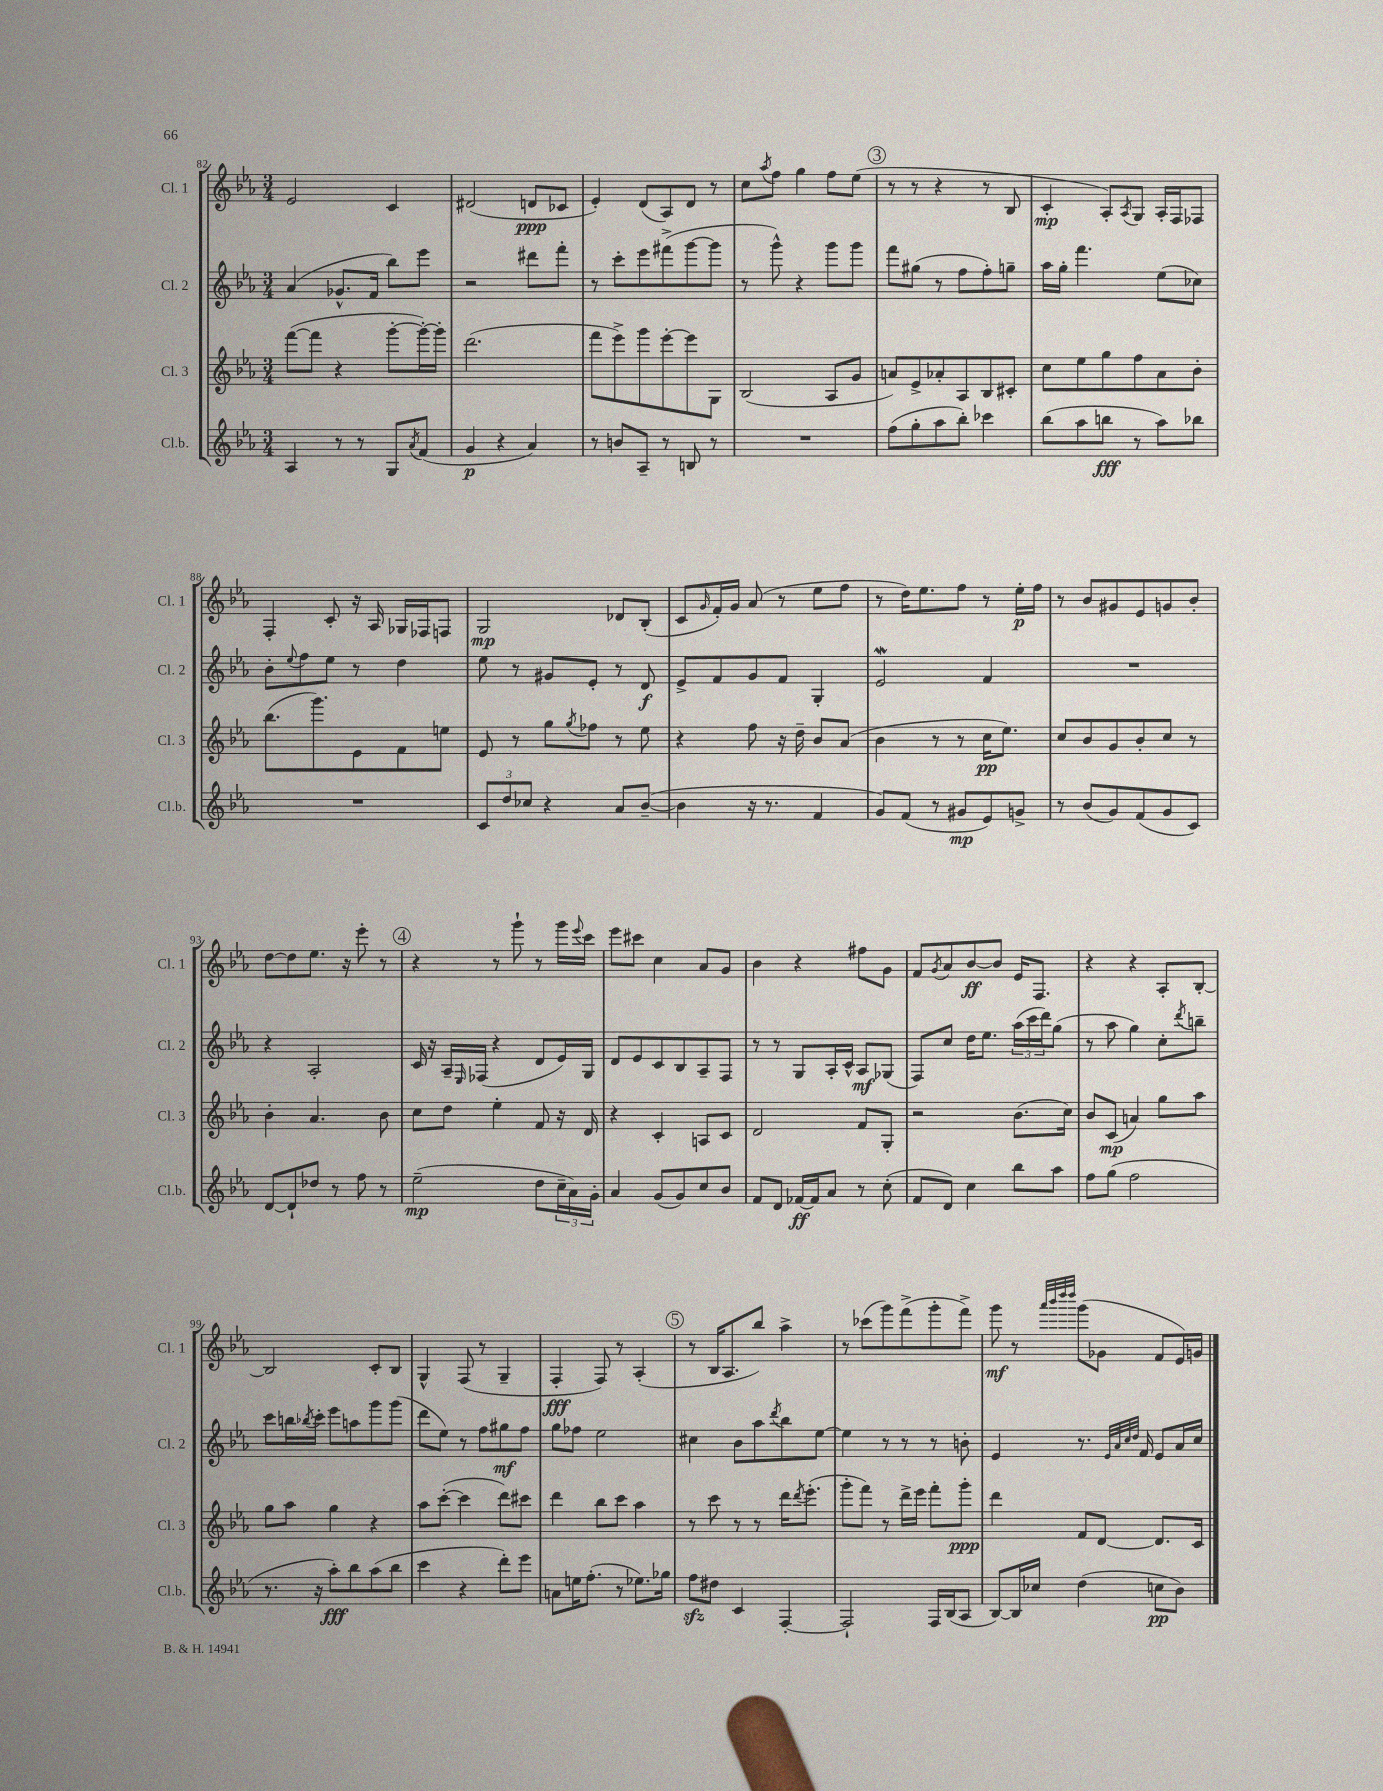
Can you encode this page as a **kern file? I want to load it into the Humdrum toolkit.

**kern	**dynam	**kern	**dynam	**kern	**dynam	**kern	**dynam
*part4	*part4	*part3	*part3	*part2	*part2	*part1	*part1
*staff4	*staff4	*staff3	*staff3	*staff2	*staff2	*staff1	*staff1
*I"Cl.b.	*	*I"Cl. 3	*	*I"Cl. 2	*	*I"Cl. 1	*
*I'Cl.b.	*	*I'Cl. 3	*	*I'Cl. 2	*	*I'Cl. 1	*
*clefG2	*	*clefG2	*	*clefG2	*	*clefG2	*
*k[b-e-a-]	*	*k[b-e-a-]	*	*k[b-e-a-]	*	*k[b-e-a-]	*
*M3/4	*	*M3/4	*	*M3/4	*	*M3/4	*
=82	=82	=82	=82	=82	=82	=82	=82
4A-/	.	([8fff\L	.	(4a-/	.	2e-/	.
.	.	8fff\J]	.	.	.	.	.
8r	.	4r	.	8.g-X^^/L	.	.	.
8r	.	.	.	.	.	.	.
.	.	.	.	16f/Jk	.	.	.
8G/L	.	[8ggg'\L	.	8bb-\L)	.	4c/	.
8qa-/	.	.	.	.	.	.	.
(8f/J	.	16ggg'\L_)	.	8eee-\J	.	.	.
.	.	16ggg'\JJ]	.	.	.	.	.
=83	=83	=83	=83	=83	=83	=83	=83
4g/	p	(2.ddd\	.	2r	.	(2d#X/	.
4r	.	.	.	.	.	.	.
4a-/)	.	.	.	8ddd#X\L	.	8dn/L	ppp
.	.	.	.	8fff'\J	.	8c-X/J	.
=84	=84	=84	=84	=84	=84	=84	=84
8r	.	8fff\L	.	8r	.	4e-'/)	.
8bn/L	.	8eee-^\)	.	8ccc'\L	.	.	.
8A-~/J	.	8ggg\	.	8eee-\	.	(8d/L	.
8r	.	[8eee-'\	.	(8fff#X^\	.	8A-/)	.
8Bn/	.	8eee-\]	.	[8ggg\	.	8d/J	.
8r	.	8G\J	.	8ggg\J]	.	8r	.
=85	=85	=85	=85	=85	=85	=85	=85
2.r	.	(2B-/	.	8r	.	8cc\L	.
.	.	.	.	.	.	8qaa-/	.
.	.	.	.	8ggg^^\)	.	8ff\J	.
.	.	.	.	4r	.	4gg\	.
.	.	8A-/L	.	8ggg\L	.	8ff\L	.
.	.	8g/J	.	8ggg\J	.	(8ee-\J	.
!!LO:REH:place=s1:t=3
=86	=86	=86	=86	=86	=86	=86	=86
(8ff\L	.	8an/L)	.	8fff\L	.	8r	.
8gg'\	.	8e-^/	.	(8gg#X\J	.	8r	.
8aa-\	.	8a-X'/	.	8r	.	4r	.
8bb-'\J)	.	8A-/	.	8ff\L	.	.	.
4ccc-X\	.	8B-/	.	8ff'\)	.	8r	.
.	.	8c#X'/J	.	8ggn~\J	.	8B-/	.
=87	=87	=87	=87	=87	=87	=87	=87
(8bb-\L	.	8cc\L	.	16aa-\LL	.	4c'/	mp
.	.	.	.	16gg'\JJ	.	.	.
8aa-\	.	8ee-\	.	4.fff\	.	.	.
8bbn\J	fff	8gg\	.	.	.	8A-'/L)	.
.	.	.	.	.	.	8qA-/	.
8r	.	8ff\	.	.	.	8G/J	.
8aa-\L)	.	8a-\	.	(8ee-\L	.	16A-'/LL	.
.	.	.	.	.	.	16F/J	.
8bb-X\J	.	8b-'\J	.	8cc-X\J)	.	8F-X/J	.
!!LO:LB:g=z
=88	=88	=88	=88	=88	=88	=88	=88
2.r	.	(8.bb-\L	.	8b-'\L	.	4F'/	.
.	.	.	.	8qqee-/	.	.	.
.	.	.	.	8ff\	.	.	.
.	.	8.ggg\)	.	.	.	.	.
.	.	.	.	8ee-\J	.	8c'/	.
.	.	8e-\	.	8r	.	16r	.
.	.	.	.	.	.	16A-/	.
.	.	8f\	.	4dd\	.	16G-X/LL	.
.	.	.	.	.	.	16F-X/J	.
.	.	8een\J	.	.	.	8Fn/J	.
=89	=89	=89	=89	=89	=89	=89	=89
12c/L	.	8e-/	.	8ee-\	.	2G/	mp
12dd/	.	.	.	.	.	.	.
.	.	8r	.	8r	.	.	.
12cc-X/J	.	.	.	.	.	.	.
4r	.	8gg\L	.	8g#X/L	.	.	.
.	.	8qgg/	.	.	.	.	.
.	.	8ff-X\J	.	8e-'/J	.	.	.
8a-/L	.	8r	.	8r	.	8d-X/L	.
([8b-~/J	.	8ee-\	.	8d/	f	(8B-'/J	.
=90	=90	=90	=90	=90	=90	=90	=90
4b-\]	.	4r	.	8e-^/L	.	8c/L	.
.	.	.	.	.	.	16qqg/	.
.	.	.	.	8f/	.	16f'/L)	.
.	.	.	.	.	.	16g/JJ	.
16r	.	8ff\	.	8g/	.	(8a-/	.
8.r	.	.	.	.	.	.	.
.	.	16r	.	8f/J	.	8r	.
.	.	16dd~\	.	.	.	.	.
4f/	.	8b-/L	.	4G'/	.	8ee-\L	.
.	.	(8a-/J	.	.	.	8ff\J	.
=91	=91	=91	=91	=91	=91	=91	=91
8g/L)	.	4b-\	.	2e-w/	.	8r	.
(8f/J	.	.	.	.	.	16dd\KL)	.
.	.	.	.	.	.	8.ee-\	.
8r	.	8r	.	.	.	.	.
8g#X/L	mp	8r	.	.	.	8ff\J	.
8e-/)	.	16cc\KL	pp	4f/	.	8r	.
.	.	8.ee-\J)	.	.	.	.	.
8gn^/J	.	.	.	.	.	16ee-'\LL	p
.	.	.	.	.	.	16ff\JJ	.
=92	=92	=92	=92	=92	=92	=92	=92
8r	.	8cc/L	.	2.r	.	8r	.
(8b-/L	.	8b-/	.	.	.	8b-/L	.
8g/)	.	8g/	.	.	.	8g#X/	.
(8f/	.	8b-'/	.	.	.	8e-/	.
8g/	.	8cc/J	.	.	.	8gn/	.
8c/J)	.	8r	.	.	.	8b-'/J	.
!!LO:LB:g=z
=93	=93	=93	=93	=93	=93	=93	=93
[8d/L	.	4b-'\	.	4r	.	[8dd\L	.
8d`/]	.	.	.	.	.	8dd\]	.
8dd-X/J	.	4.a-/	.	2A-'/	.	8.ee-\J	.
8r	.	.	.	.	.	.	.
.	.	.	.	.	.	16r	.
8ff\	.	.	.	.	.	8eee-'\	.
8r	.	8b-\	.	.	.	8r	.
!!LO:REH:place=s1:t=4
=94	=94	=94	=94	=94	=94	=94	=94
(2ee-~\	mp	8cc\L	.	16c/	.	4r	.
.	.	.	.	16r	.	.	.
.	.	8dd\J	.	16A-~/LL	.	.	.
.	.	.	.	16qqE-/	.	.	.
.	.	.	.	(16F-X/JJ	.	.	.
.	.	4ee-'\	.	4r	.	8r	.
.	.	.	.	.	.	8ggg`\	.
8dd\L	.	8f/	.	8d/L	.	8r	.
24cc~\L	.	16r	.	16e-/L)	.	16ggg\LL	.
24a-\)	.	.	.	.	.	.	.
.	.	.	.	.	.	8qqeee-/	.
.	.	16d/	.	16G/JJ	.	16ccc\JJ	.
24g'\JJ	.	.	.	.	.	.	.
=95	=95	=95	=95	=95	=95	=95	=95
4a-/	.	4r	.	8d/L	.	8eee-\L	.
.	.	.	.	8e-/	.	8ccc#X\J	.
(8g/L	.	4c'/	.	8c/	.	4cc\	.
8g/)	.	.	.	8B-/	.	.	.
8cc/	.	8An/L	.	8A-~/	.	8a-/L	.
8b-/J	.	8c/J	.	8F/J	.	8g/J	.
=96	=96	=96	=96	=96	=96	=96	=96
8f/L	.	2d/	.	8r	.	4b-\	.
8d/J	.	.	.	8r	.	.	.
[16f-X/LL	ff	.	.	8G/L	.	4r	.
16f-/J]	.	.	.	.	.	.	.
8a-/J	.	.	.	16A-'/L	.	.	.
.	.	.	.	16c^^/JJ	.	.	.
8r	.	8f/L	.	8A-/L	mf	8ff#X\L	.
(8cc'\	.	8G'/J	.	(8G-X/J	.	8g\J	.
=97	=97	=97	=97	=97	=97	=97	=97
8f/L	.	2r	.	8F/L)	.	8f/L	.
.	.	.	.	.	.	8qg/	.
8d/J)	.	.	.	8cc/J	.	8a-/	.
4cc\	.	.	.	16dd\KL	.	[8b-/	ff
.	.	.	.	8.ee-\J	.	.	.
.	.	.	.	.	.	8b-/J]	.
8bb-\L	.	(8.b-\L	.	(24aa-\LL	.	16e-/KL	.
.	.	.	.	24ccc\	.	.	.
.	.	.	.	.	.	8.F/J	.
.	.	.	.	24ddd\J)	.	.	.
8aa-\J	.	.	.	(8gg\J	.	.	.
.	.	16cc\Jk)	.	.	.	.	.
=98	=98	=98	=98	=98	=98	=98	=98
8ff\L	.	8b-/L	.	8r	.	4r	.
(8gg\J	.	(8c/J	mp	8aa-\	.	.	.
2ff\	.	4an/)	.	4gg\)	.	4r	.
.	.	8gg\L	.	8cc'\L	.	8A-'/L	.
.	.	.	.	8qddd/	.	.	.
.	.	8aa-\J	.	8bbn~\J	.	[8B-'/J	.
!!LO:LB:g=z
=99	=99	=99	=99	=99	=99	=99	=99
8.r	.	8gg\L	.	8ccc\L	.	2B-/]	.
.	.	8aa-\J	.	16bbn\L	.	.	.
.	.	.	.	8qbb-X/	.	.	.
16r	.	.	.	16ccc'\JJ	.	.	.
8aa-'\L)	fff	4gg\	.	8eee-\L	.	.	.
8bb-\	.	.	.	8aan\	.	.	.
(8aa-\	.	4r	.	8ggg\	.	8c'/L	.
8bb-\J	.	.	.	(8ggg\J	.	8B-/J	.
=100	=100	=100	=100	=100	=100	=100	=100
4ccc\	.	8aa-\L	.	8ddd\L	.	4G^^/	.
.	.	([8ccc'\J	.	8ee-\J)	.	.	.
4r	.	4ccc\]	.	8r	.	(8F/	.
.	.	.	.	8ff\L	.	8r	.
8ddd'\L)	.	8ddd\L)	.	8gg#X\	mf	4G~/	.
8eee-\J	.	8ccc#X\J	.	8ff\J	.	.	.
=101	=101	=101	=101	=101	=101	=101	=101
8an\L	.	4ddd\	.	8gg\L	.	4F'/	fff
16een\K	.	.	.	8ff-X\J	.	.	.
(8.ff'\J	.	.	.	.	.	.	.
.	.	8bb-\L	.	2ee-\	.	8F/)	.
8r	.	8ccc\J	.	.	.	8r	.
8.ee-X\L)	.	4aa-\	.	.	.	(4A-'/	.
16gg-X\Jk	.	.	.	.	.	.	.
!!LO:REH:place=s1:t=5
=102	=102	=102	=102	=102	=102	=102	=102
8ffzz\L	.	8r	.	4cc#X\	.	8r	.
8dd#X\J	.	8ccc\	.	.	.	16B-/KL	.
.	.	.	.	.	.	8.A-/	.
4c/	.	8r	.	8b-\L	.	.	.
.	.	8r	.	8aa-\	.	8bb-/J)	.
.	.	.	.	8qddd/	.	.	.
[4F'/	.	16ddd\KL	.	8bb-\	.	4aa-^\	.
.	.	8qddd/	.	.	.	.	.
.	.	(8.eee-'\J	.	.	.	.	.
.	.	.	.	[8ee-\J	.	.	.
=103	=103	=103	=103	=103	=103	=103	=103
2F`/]	.	8ggg'\L	.	4ee-\]	.	8r	.
.	.	8fff\J)	.	.	.	(8ccc-X\L	.
.	.	8r	.	8r	.	8ggg\)	.
.	.	16ddd^\LL	.	8r	.	(8fff^\	.
.	.	16eee-\JJ	.	.	.	.	.
16F/LL	.	8fff'\L	.	8r	.	8ggg'\	.
(16B-/J	.	.	.	.	.	.	.
8A-/J	.	8ggg'\J	ppp	8bn'\	.	8fff^\J)	.
=104	=104	=104	=104	=104	=104	=104	=104
[8B-/L)	.	4ddd\	.	4e-/	.	8ggg\	mf
16B-/L]	.	.	.	.	.	8r	.
16cc-X/JJ	.	.	.	.	.	.	.
.	.	.	.	.	.	32qqaaa-/LLL	.
.	.	.	.	.	.	32qqbbb-/	.
.	.	.	.	.	.	32qqdddd/	.
.	.	.	.	.	.	32qqdddd/JJJ	.
(4dd\	.	8f/L	.	8.r	.	(8ggg\L	.
.	.	[8d/J	.	.	.	8g-X\J	.
.	.	.	.	32qqe-/LLL	.	.	.
.	.	.	.	32qqa-/	.	.	.
.	.	.	.	32qqcc/	.	.	.
.	.	.	.	32qqdd/JJJ	.	.	.
.	.	.	.	16f/	.	.	.
8ccn\L	pp	8.d/L]	.	8e-/L	.	8f/L	.
8b-\J)	.	.	.	16a-/L	.	16e-/L)	.
.	.	16c/Jk	.	16cc/JJ	.	16gn/JJ	.
==	==	==	==	==	==	==	==
*-	*-	*-	*-	*-	*-	*-	*-
